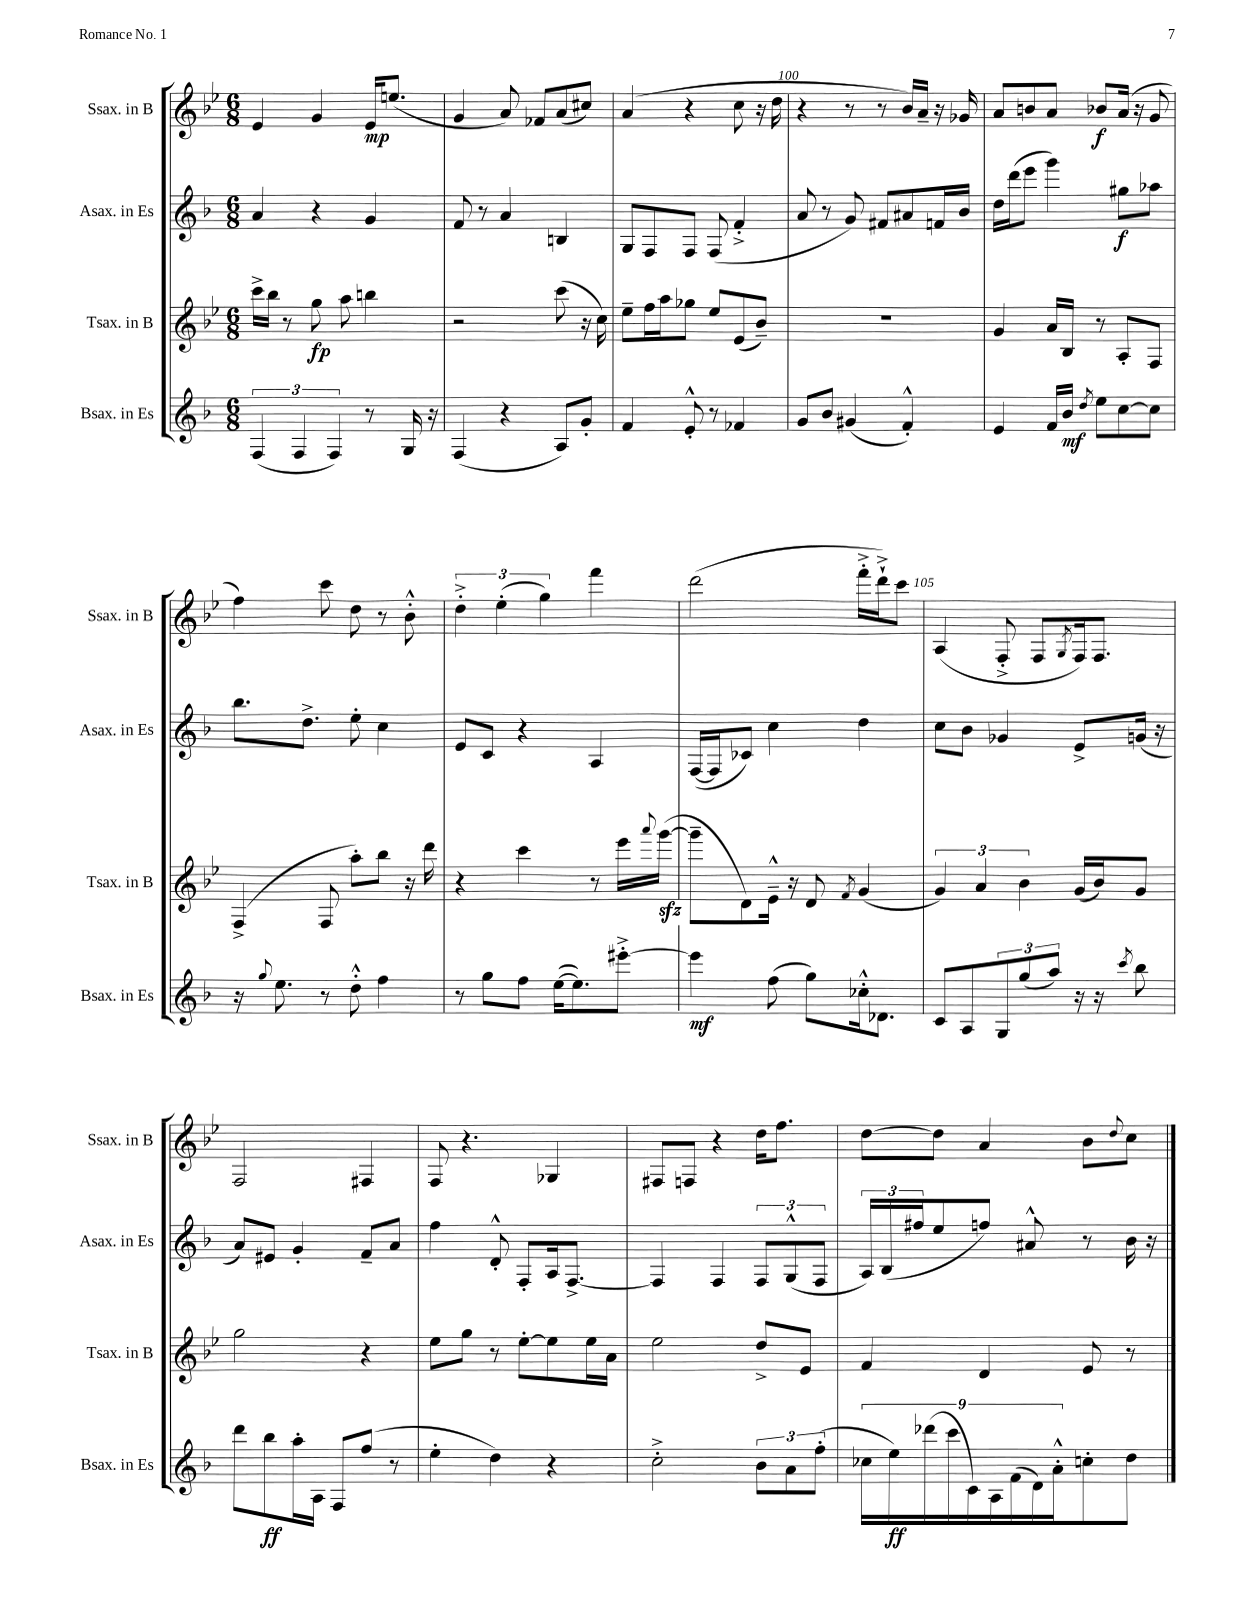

**kern	**kern	**kern	**kern
*staff4	*staff3	*staff2	*staff1
*clefG2	*clefG2	*clefG2	*clefG2
*k[b-]	*k[b-e-]	*k[b-]	*k[b-e-]
*M6/8	*M6/8	*M6/8	*M6/8
(6F	16ccc^	4a	4e-
.	16bb-	.	.
.	8r	.	.
6F	.	.	.
.	8gg	4r	4g
6F)	.	.	.
.	8aa	.	.
8r	4bb	4g	16e-
.	.	.	(8.ee
16G	.	.	.
16r	.	.	.
=	=	=	=
(4F	2r	8f	4g
.	.	8r	.
4r	.	4a	8a)
.	.	.	8f-
8A)	(8ccc	4B	(8a
8g'	16r	.	8cc#)
.	16cc)	.	.
=	=	=	=
4f	8ee-~	8G	(4a
.	16ff	8F	.
.	16aa	.	.
8e'^^	8gg-	8F	4r
8r	8ee-	(8F	.
4f-	(8e-	4f'^	8cc
.	8b-~)	.	16r
.	.	.	16dd
=	=	=	=
8g	2.r	8a	4r
8b-	.	8r	.
(4g#	.	8g)	8r
.	.	8f#	8r
4f'^^)	.	8a#	16b-)
.	.	.	16a~
.	.	16f	16r
.	.	16b-	16g-
=	=	=	=
4e	4g	16dd	8a
.	.	(16ddd	.
.	.	8eee	8b
16f	16a	4ggg)	8a
16b-	16B-	.	.
8qdd	.	.	.
8ee	8r	.	8b-
[8cc	8A'	8gg#	(16a
.	.	.	16r
8cc]	8F	8aa-	8g
=	=	=	=
16r	(4F^	8.bb-	4ff)
8qqgg	.	.	.
8.ee	.	.	.
.	.	8.dd^	.
8r	8F	.	8ccc
8dd'^^	8aa')	8ee'	8dd
4ff	8bb-	4cc	8r
.	16r	.	8b-'^^
.	16ddd	.	.
=	=	=	=
8r	4r	8e	6dd'^
8gg	.	8c	.
.	.	.	(6ee-'
8ff	4ccc	4r	.
.	.	.	6gg)
([16ee	.	.	.
8.ee])	.	.	.
.	8r	4A	4fff
[8eee#'^	16eee-	.	.
.	8qqaaa	.	.
.	([16ggg	.	.
=	=	=	=
4eee#]	8ggg~]	([16F	(2ddd
.	.	16F]	.
.	8d)	8c-)	.
(8ff	16e-~^^	4cc	.
.	16r	.	.
8gg)	8d	.	.
.	8qf	.	.
16cc-'^^	(4g	4dd	16fff'^
8.d-	.	.	16ddd`^)
.	.	.	8ccc
=	=	=	=
8c	6g)	8cc	(4A
8A	.	8b-	.
.	6a	.	.
12G	.	4g-	8F'^
(12gg	6b-	.	.
.	.	.	8F
12aa)	.	.	.
.	.	.	8qG
16r	(16g	8e^	16F)
16r	16b-)	.	8.F
8qccc	.	.	.
8bb-	8g	(16g	.
.	.	16r	.
=	=	=	=
8ddd	2gg	8a)	2F
8bb-	.	8e#	.
16aa'	.	4g'	.
16A	.	.	.
8F	.	.	.
(8ff	4r	8f~	4F#
8r	.	8a	.
=	=	=	=
4ee'	8ee-	4ff	8F
.	8gg	.	4.r
4dd)	8r	8d'^^	.
.	[8ee-'	8F'	.
4r	8ee-]	16A	4G-
.	.	[8.F^	.
.	16ee-	.	.
.	16a	.	.
=	=	=	=
2cc'^	2ee-	4F]	8F#
.	.	.	8F
.	.	4F	4r
12b-	8dd^	12F	16dd
.	.	.	8.ff
12a	.	(12G^^	.
.	8e-	.	.
(12ff'	.	12F	.
=	=	=	=
18cc-	4f	24A)	[8dd
.	.	(24B-	.
18ee)	.	.	.
.	.	24ff#	.
(18ddd-	.	.	.
.	.	8ee	8dd]
18ccc	.	.	.
18c)	.	.	.
.	4d	8ff)	4a
18A	.	.	.
(18f	.	.	.
.	.	8a#^^	.
18d)	.	.	.
18a'^^	.	.	.
8cc'	8e-	8r	8b-
.	.	.	8qqdd
8dd	8r	16b-	8cc
.	.	16r	.
==	==	==	==
*-	*-	*-	*-
